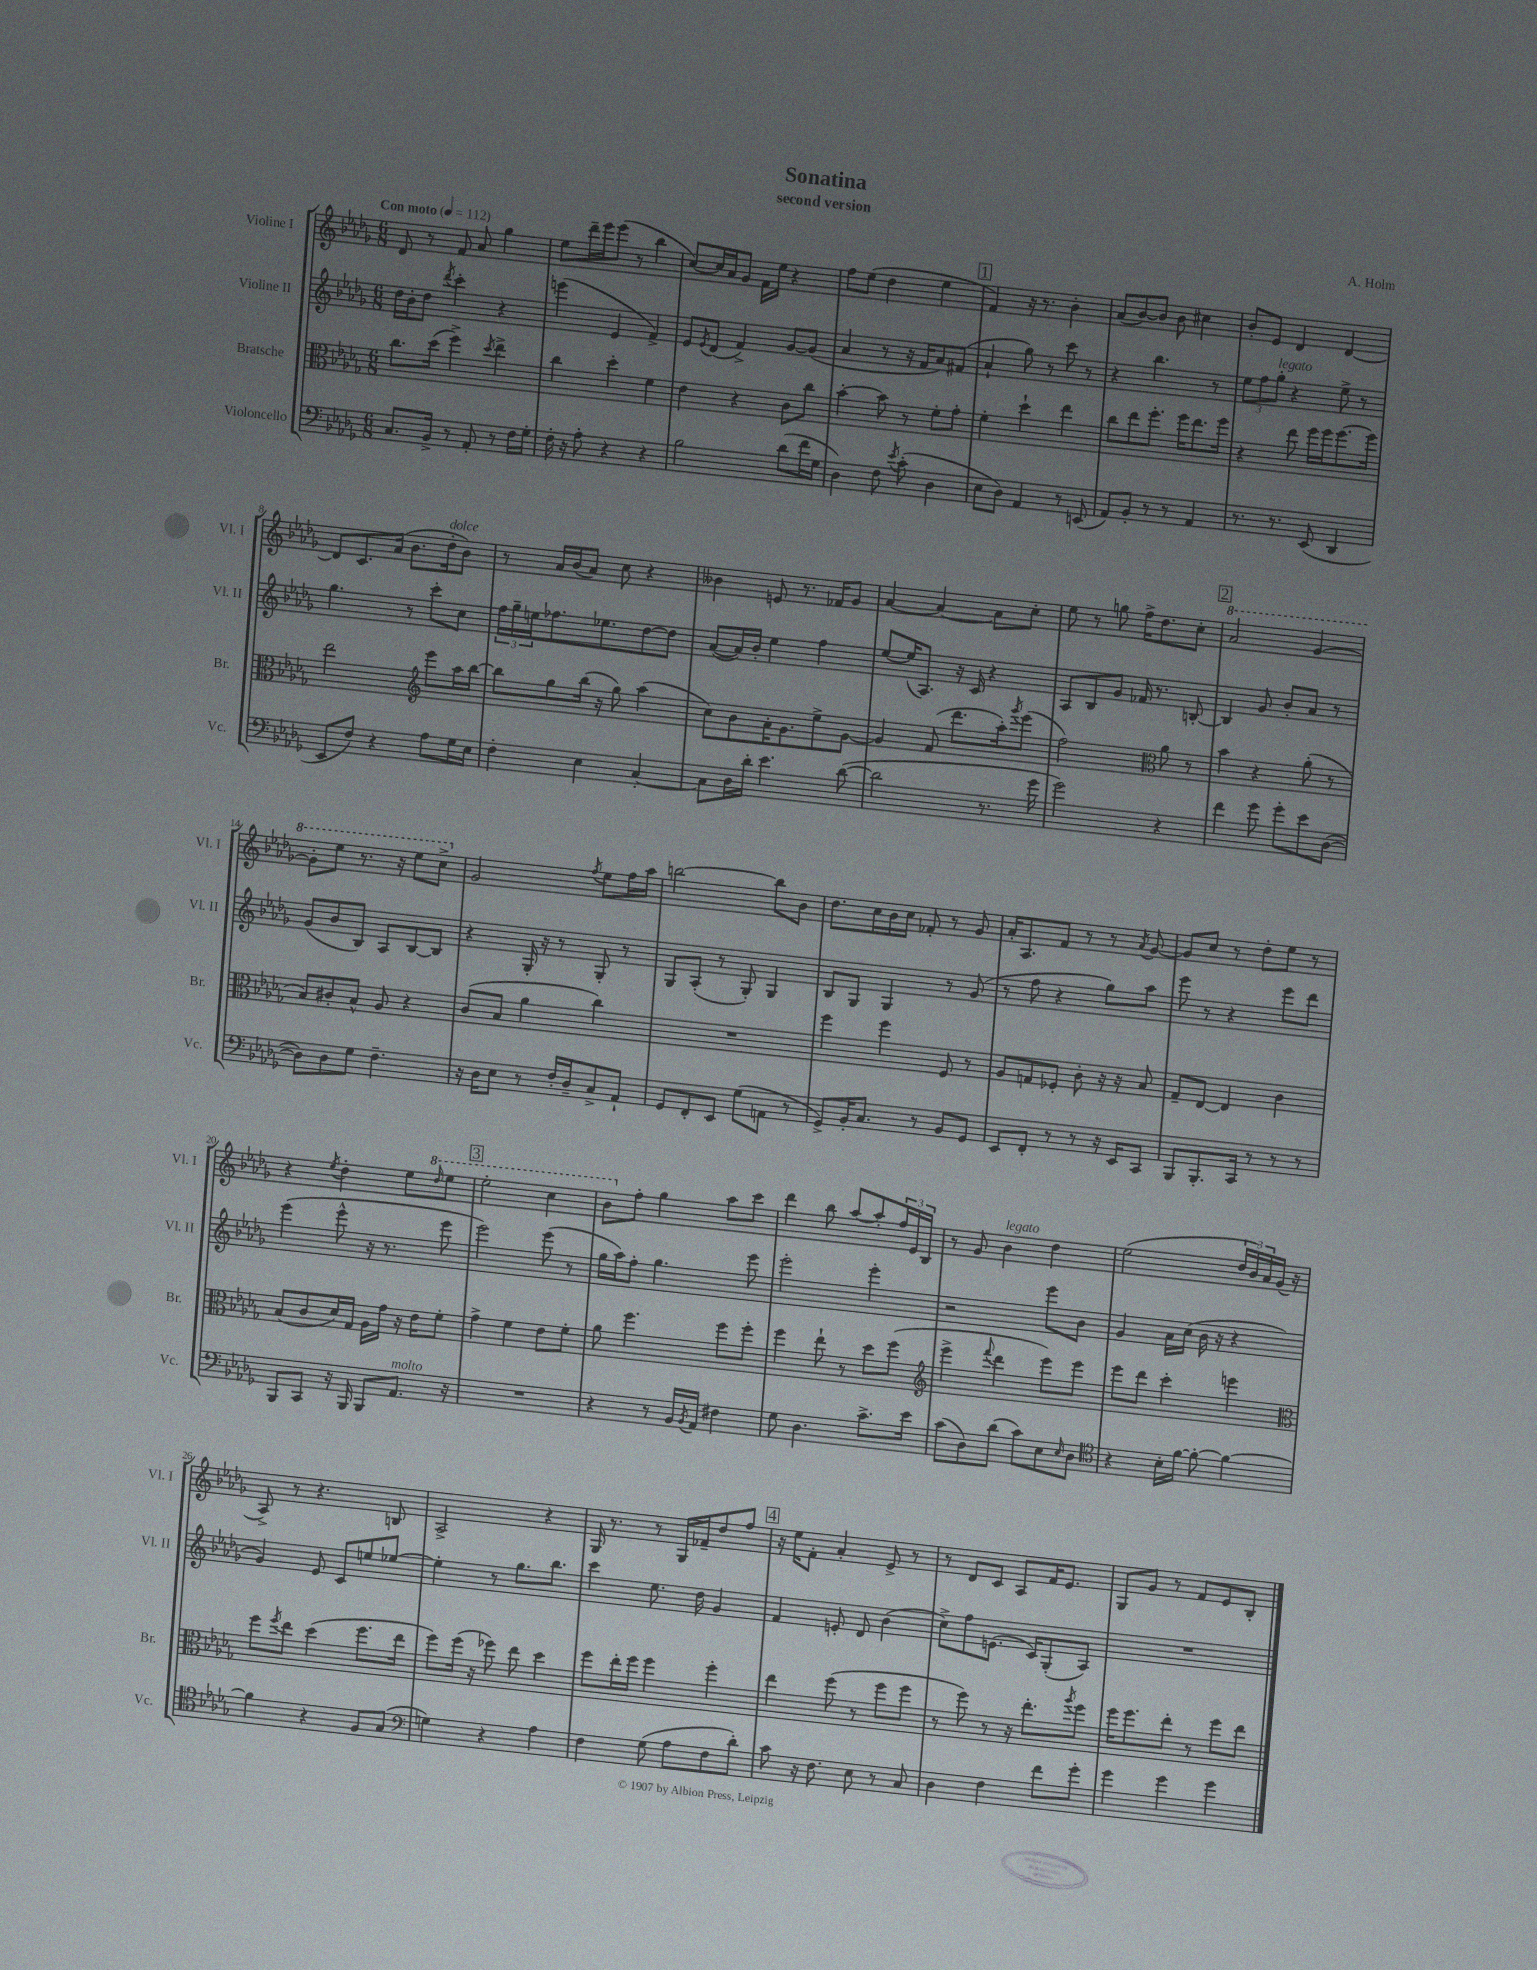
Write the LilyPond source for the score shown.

\header { title = "Sonatina" composer = "A. Holm" subtitle = "second version" }
<<
\new StaffGroup <<
\new Staff = "s0" \with { instrumentName = "Violine I" shortInstrumentName = "Vl. I" } {
    \clef treble \key des \major \numericTimeSignature \time 6/8 \tempo "Con moto" 4 = 112
    des'8 r8 f'8 aes'8 ges''4 |
    ees''8 des'''16-- ees'''16 ees'''8( r8 bes''4 |
    c''8~) c''16 aes'16 ges'8 f'16 ees''16 r4 |
    f''8 ees''8( des''4 ees''4 |
    \mark \markup { \box "1" } f'4) r16 r8. bes'4-. |
    aes'8( bes'8~) bes'8 bes'8 cis''4 |
    bes'8-. ees'8 des'4 des'4~ |
    des'8 c'8. aes'16( bes'8. des''16-.^\markup { \italic "dolce" } bes'8) |
    r8 aes'16 bes'16( aes'8) c''8 r4 |
    beses'4 e'8 r8. fes'16 ges'8 |
    aes'4~ aes'4~ aes'8 c''8-. |
    ees''8 r8 g''8 f''16-> des''8. c''8-. |
    \mark \markup { \box "2" } \ottava #1 aes''2 ges''4~ |
    ges''8-. ees'''8 r8. r16 ees'''8 c'''8-> \ottava #0 |
    ges'2 \acciaccatura { f''8 } ees''8 f''16 aes''16 |
    b''2~ b''8 bes'8 |
    des''8. c''16 bes'16 c''16 fes'8-. r8 ges'8 |
    aes'16-. aes8. f'8 r8 r8 \acciaccatura { aes'8 } ges'8~ |
    ges'8 c''8 r8 des''8-. ees''8 r8 |
    r4 \acciaccatura { ees''8 } des''4-. ees''8 \ottava #1 \grace { des'''16 } ees'''8 |
    \mark \markup { \box "3" } ees'''2-. c'''4 |
    bes''8 \ottava #0 f''8-. ges''4 aes''8 c'''8 |
    des'''4 bes''8 aes''8~ aes''8-. \tuplet 3/2 { f''16 ees'16 bes16 } |
    r8 ges'8 bes'4^\markup { \italic "legato" } des''4 |
    ees''2( \tuplet 3/2 { des''16 bes'16) aes'16 } ges'16( r16 |
    aes8->) r8 r4. b8 |
    aes2-> r4 |
    ges16 r8. r8 ges16 fes'16-- des''8 f''8 |
    \mark \markup { \box "4" } r16 ees''16 f'8-. aes'4-. ees'8-> r8 |
    r8 des'8 c'8 aes8 f'16 ees'8. |
    ges8 ges'8 r8 f'8 ees'8 bes8-. \bar "|." |
}
\new Staff = "s1" \with { instrumentName = "Violine II" shortInstrumentName = "Vl. II" } {
    \clef treble \key des \major \numericTimeSignature \time 6/8
    des''16 bes'16-. des''8 \acciaccatura { des'''8 } c'''4-. r4 |
    e'''4( ees'4 f'4->) |
    ees'8 \acciaccatura { ees'8 } des'8( f'4->) ges'8~ ges'8( |
    aes'4 r8 r16 f'16 aes'8) fis'8( |
    \mark \markup { \box "1" } aes'4-! ges''8) r8 c'''8 r8 |
    r4 bes''4. r8 |
    \tuplet 3/2 { ees''8 f''8 ges''8-.^\markup { \italic "legato" } } r4 ees''8-> r8 |
    ges''4. r8 c'''8-. c''8 |
    \tuplet 3/2 { f''16 ges''16-- e''16 } fes''8. ees''8. des''8~ des''8 |
    aes'8~( aes'16) bes'16-. ees''4 f''4 |
    ees''8~ ees''16( aes8.) r16 c'16 r4 |
    aes8 bes8 ges'8 fes'16 r8. b8~-. |
    \mark \markup { \box "2" } b4 ges'8 bes'8-. aes'8 r8 |
    ges'8( bes'8 bes8) aes8 bes8~ bes8 |
    r4 ges16-. r16 r8 ges8-. r8 |
    ges8 aes8-.( r8 ges8-.) ges4 |
    bes8 ges8 ges4 r8 ges'8( |
    r8 f''8 r4 ges''8) aes''8 |
    ees'''8 r8 r4 ees'''8 des'''8 |
    ees'''4( ees'''8-^ r16 r8. ees'''8 |
    \mark \markup { \box "3" } ees'''2) ees'''8( r8 |
    ges''16 aes''16) f''8-. ges''4. ees'''8 |
    ees'''2-. ees'''4-. |
    r2 ees'''8 bes'8 |
    ges'4 aes'16 c''16( bes'16 r16 r4 |
    ges'4) ees'8 c'8 e''8 ees''8~ |
    ees''4-. r8 ges''8. bes''8. |
    c'''4 ees''8. des''16 ges'4 |
    \mark \markup { \box "4" } f'4 e'8-. des'8 bes'4( |
    c''8->) f''8 e'8.( c'16) ges8-.( aes8) |
    R2. \bar "|." |
}
\new Staff = "s2" \with { instrumentName = "Bratsche" shortInstrumentName = "Br." } {
    \clef alto \key des \major \numericTimeSignature \time 6/8
    c''8. des''16( f''4->) \acciaccatura { des''8 } ees''4-> |
    c''4 des''4-. f'4 |
    ees'4 r4 c'8 c''8 |
    bes'4~-. bes'8 r8 f'8-. ges'8-. |
    \mark \markup { \box "1" } f'4-. des''4-! ees''4 |
    c''8 ees''8 f''8.-. f''16 ees''8. f''16 |
    r4 ees''8 f''16 f''16 f''8.~ f''16 |
    ees''2 \clef treble ees'''8 aes''16 bes''16~ |
    bes''8 ges''8 bes''16( r16 ges''8) aes''4( |
    c''8) bes'8 aes'16-. ges'8. ees''8-> ges'8~ |
    ges'4 f'8( des'''8. aes''16-.) \acciaccatura { ges'''8 } ees'''8( |
    f''2) \clef alto aes'8 r8 |
    \mark \markup { \box "2" } bes'4 r4 aes'8-.( r8 |
    bes8) cis'8-. bes8-^ aes8 r4 |
    c'8( bes8 aes'4 c''4) |
    R2. |
    f''4 f''4 f8 r8 |
    aes8 g8 fes8-. c'8-. r16 r16 bes8 |
    ges8-- ees8~ ees4 c'4 |
    bes8( c'8 des'16) ges16 aes16 ges'16 r16 ees'16 f'8-. |
    \mark \markup { \box "3" } ges'4-> f'4 ees'8 f'8-. |
    aes'8 f''4. f''8 f''8-. |
    f''4 ees''8-! r8 des''8 f''8( |
    \clef treble ees'''4-> \appoggiatura { f'''8 } des'''4 ees'''8) ees'''8 |
    ees'''8 des'''8 c'''4-. e'''4 |
    \clef alto f''8 \acciaccatura { f''8 } ees''8 des''4( f''8. ees''16 |
    f''8) f''16( r16 fes''8) ees''8 des''4 |
    f''8 ees''16-. f''16 f''4 f''4-. |
    \mark \markup { \box "4" } ees''4 f''8( r8 f''8 f''8 |
    r8 f''8) r8 r16 ees''8.-. \acciaccatura { aes''8 } f''8 |
    f''16 f''8. ees''8-. r8 f''8 ees''8 \bar "|." |
}
\new Staff = "s3" \with { instrumentName = "Violoncello" shortInstrumentName = "Vc." } {
    \clef bass \key des \major \numericTimeSignature \time 6/8
    c8. bes,16-> r8 aes,8-. r8 f16 ges16-. |
    f16-. r16 aes8-. r4 r4 |
    bes2 des'8( f'16 ges16 |
    des4) f8 \acciaccatura { ees'8 } c'8-.( des4 |
    \mark \markup { \box "1" } ees8 des8) aes,4 r8 e,8( |
    aes,8) bes,8-. r8 r8 aes,4 |
    r8. r8. ees,8( des,4 |
    ees,8 f8) r4 aes8 ges16 ees16 |
    f4-. ees4 c4~-. |
    c8 des16 des'16-. ees'4. des'8~( |
    des'2 r8. ges'16 |
    ges'2) r4 |
    \mark \markup { \box "2" } f'4 ges'8 ges'8-. ees'8 des8~( |
    des8) des8 ges8 f4.-- |
    r16 des16 ees8 r8 f16-. des16-- c8-> aes,8-! |
    ges,8 f,8-. ees,8 ges8( a,8 r8 |
    ges,8->) bes,16-. c8. r8 bes,8 ges,8 |
    ees,8 f,8-. r8 r8 r16 ees,16 c,8 |
    bes,,8 bes,,8.-. c,16 r8 r8 r8 |
    bes,,8 c,8 r16 bes,,16 bes,,8 aes,8.^\markup { \italic "molto" } r16 |
    \mark \markup { \box "3" } R2. |
    r4 r8 bes,16 \acciaccatura { bes,8 } aes,16 fis4 |
    ges8 des4. c'8.-> ees'16 |
    c'8( des8) des'8( c'8) ees8 \grace { ees16 } des8 |
    \clef tenor r4 bes16-. f'16~ f'8~-. f'4~ |
    f'4 r4 f8 ges8( |
    \clef bass g4) r4 aes4 |
    f4 ges8( aes8 f8 des'8-.) |
    \mark \markup { \box "4" } c'8 r16 f8. ees8 r8 c8 |
    des4 f4 f'8 ges'8-. |
    ges'4 ges'4 ges'4 \bar "|." |
}
>>
>>
